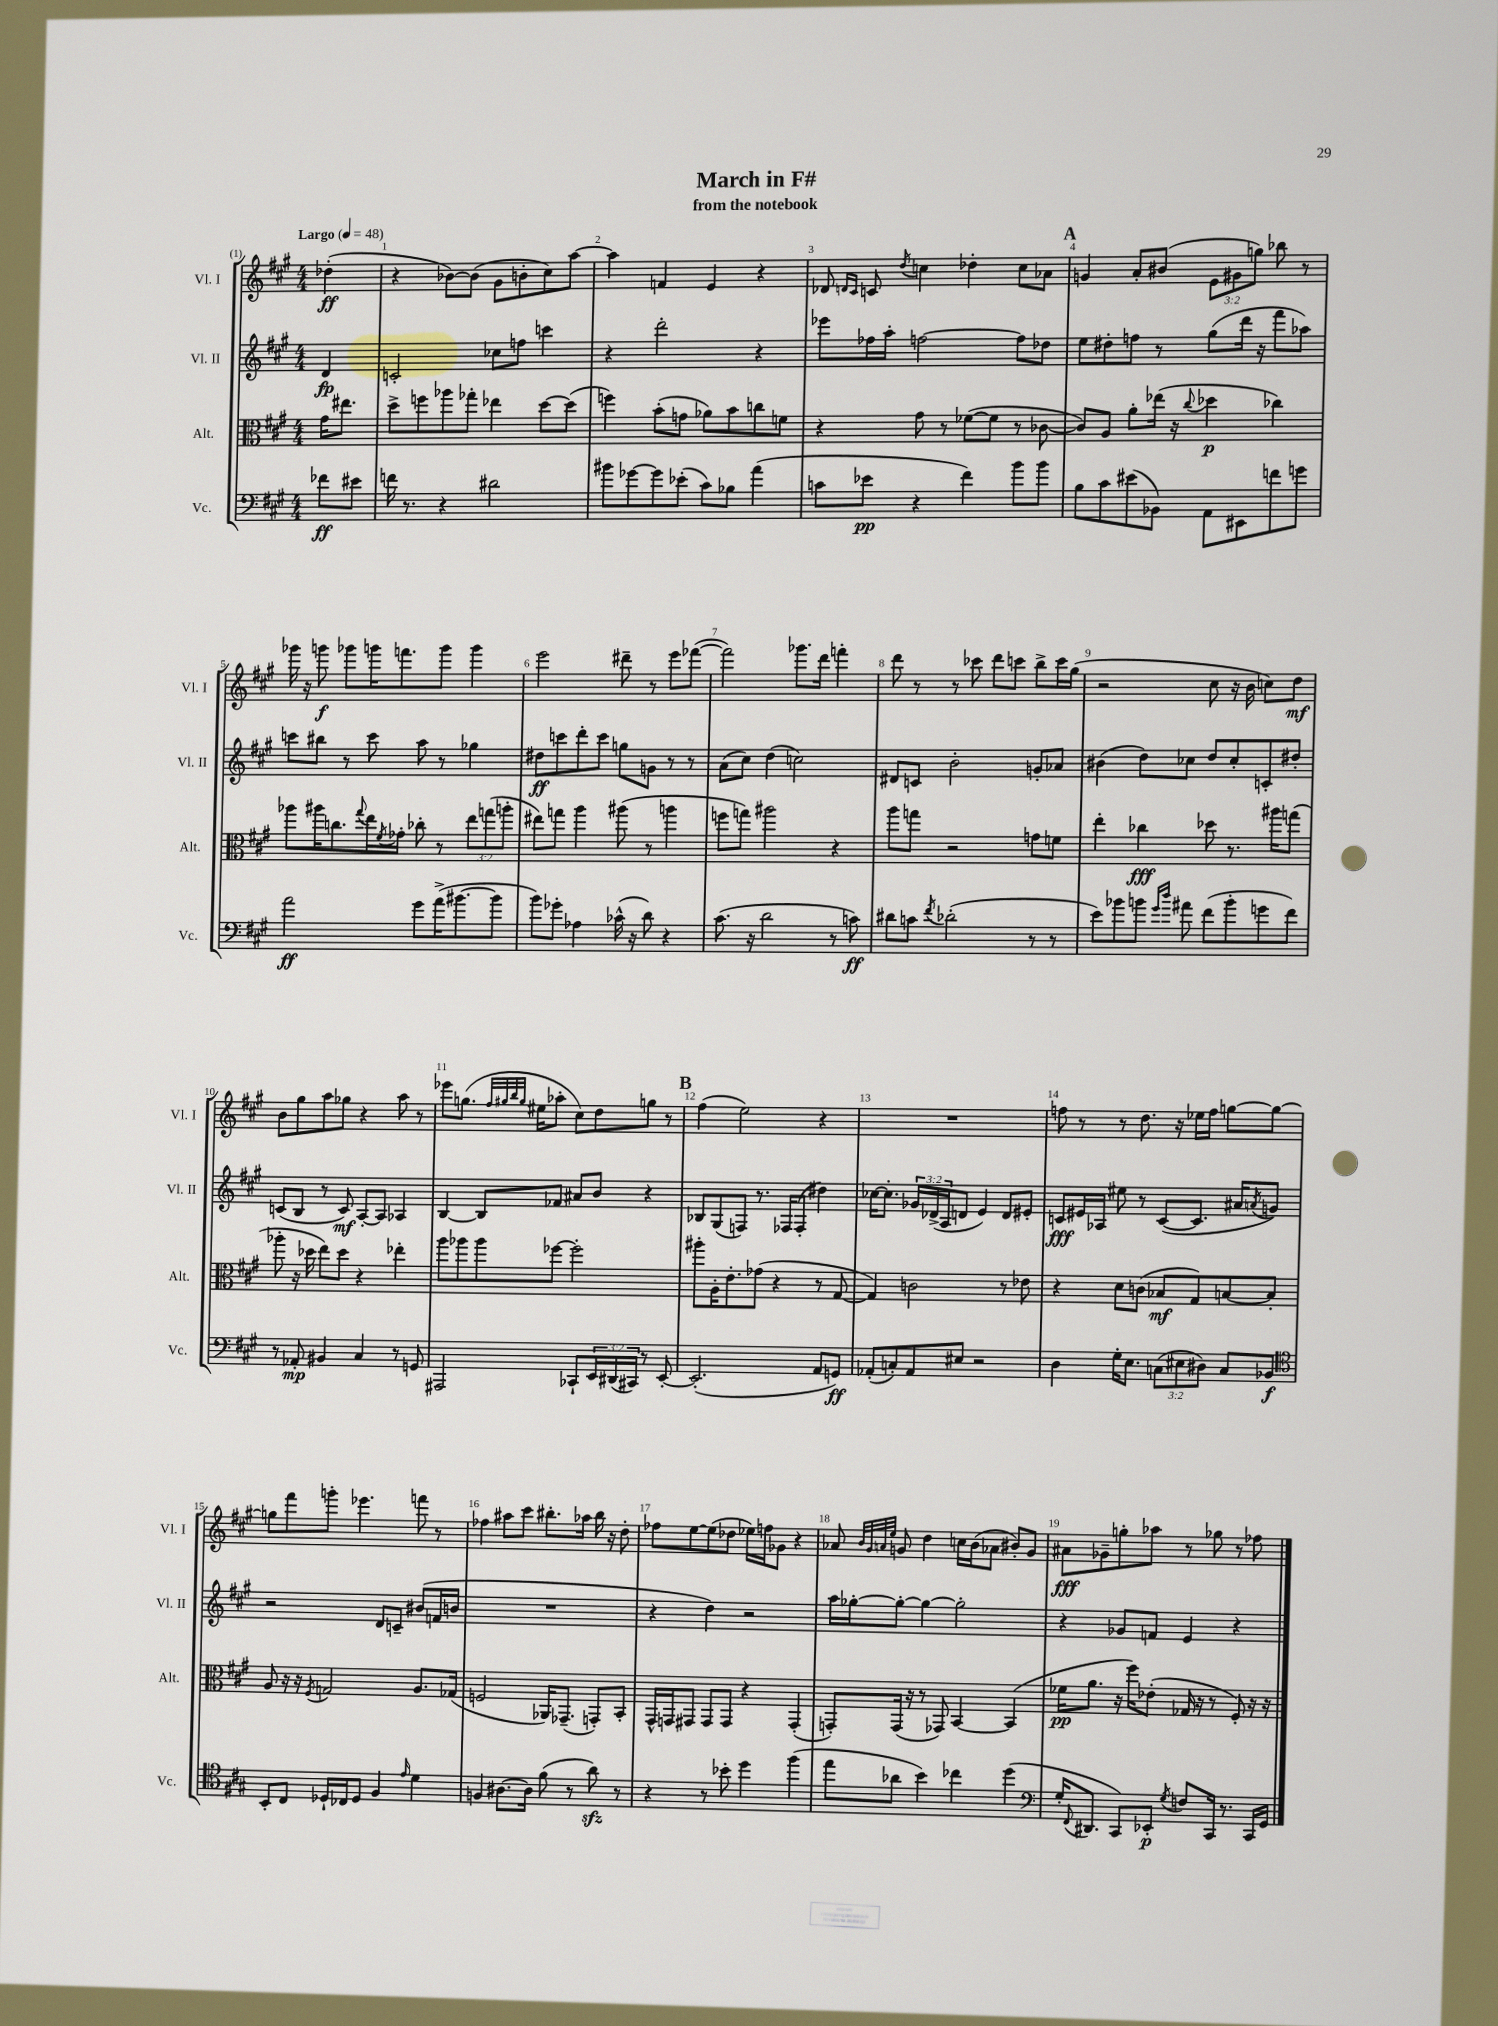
\header { title = "March in F#" subtitle = "from the notebook" }
<<
\new StaffGroup <<
\new Staff = "s0" \with { instrumentName = "Vl. I" shortInstrumentName = "Vl. I" } {
    \clef treble \key a \major \numericTimeSignature \time 4/4 \override Staff.TupletNumber.text = #tuplet-number::calc-fraction-text \partial 4 \tempo "Largo" 4 = 48
    des''4-.\ff( |
    r4 bes'8~) bes'8( gis'8 b'8-. cis''8) a''8~ |
    a''4 f'4 e'4 r4 |
    des'8 \grace { d'16 cis'16 } c'8 \acciaccatura { d''8 } c''4 des''4-. c''8 aes'8 |
    \mark \markup { \bold "A" } g'4 a'8-. bis'8( \tuplet 3/2 { e'8 gis'8 g''8) } bes''8 r8 |
    ges'''16 r16 g'''8\f ges'''8 g'''16 f'''8. g'''8 g'''4 |
    e'''2 dis'''8-- r8 e'''8 fes'''8~( |
    fes'''2) ges'''8. d'''16 f'''4-. |
    d'''8 r8 r8 ces'''8 d'''8 c'''8 b''8-> c'''16 gis''16( |
    r2 cis''8 r16 b'16 c''8) d''8\mf |
    b'8 gis''8 a''8 ges''8 r4 a''8 r8 |
    ees'''8 g''8.( \grace { fis''32 gis''32 b''32 gis''32 } eis''16 aes''8-. cis''8) d''8 g''8 r8 |
    \mark \markup { \bold "B" } fis''4( e''2) r4 |
    R1 |
    f''8 r8 r8 d''8. r16 ees''16 f''16 g''8~ g''8~ |
    g''8 fis'''8 g'''8-. ees'''4. f'''8 r8 |
    fes''4 ais''8 cis'''8 bis''8.-. aes''16 bis''16 r16 d''8-. |
    fes''8 e''8~ e''8( des''8 ees''16) f''16 ges'8 r4 |
    aes'8 \grace { b'32 gis'32 a'32 e''32 } g'8 d''4 c''16 b'16( aes'8 bis'8-.) g'8 |
    ais'8\fff ges'8-- g''8-. aes''8 r8 ges''8 r8 fes''8 \bar "|." |
}
\new Staff = "s1" \with { instrumentName = "Vl. II" shortInstrumentName = "Vl. II" } {
    \clef treble \key a \major \numericTimeSignature \time 4/4 \override Staff.TupletNumber.text = #tuplet-number::calc-fraction-text \partial 4
    d'4\fp |
    c'2-. ces''8 f''8 c'''4 |
    r4 d'''2-. r4 |
    ees'''8 fes''16 a''16-. f''2~ f''8 des''8 |
    \mark \markup { \bold "A" } e''8 dis''8-. f''8 r8 gis''8( d'''16 r16 fis'''8 aes''8) |
    c'''8 bis''8 r8 c'''8 a''8 r8 ges''4 |
    dis''8\ff c'''8 d'''8-. c'''8 g''8 g'8 r8 r8 |
    a'8( cis''8) d''4( c''2) |
    dis'8 c'8 b'2-. g'8-. aes'8 |
    bis'4( d''8) ces''8 d''8 ces''8-. c'8-. dis''8-. |
    c'8( b8 r8 c'8\mf) a8~-. a8 aes4 |
    b4~ b8 fes'8 ais'8 b'8 r4 |
    \mark \markup { \bold "B" } bes8 gis8( f8) r8. fes16 fes8-.( dis''4) |
    ces''16~ ces''8.-. \tuplet 3/2 { ges'16 des'16->( a16 } d'8 e'4) d'8 eis'8-. |
    c'8\fff eis'16 aes16 eis''8 r8 c'8~( c'8. ais'16 \acciaccatura { a'8 } g'8) |
    r2 d'8 c'8-- bis'8( f'16 b'16 |
    R1 |
    r4 d''4) r2 |
    a''16 ges''16~-. ges''8~-. ges''4~ ges''2-. |
    r4 ges'8 f'8 e'4 r4 \bar "|." |
}
\new Staff = "s2" \with { instrumentName = "Alt." shortInstrumentName = "Alt." } {
    \clef alto \key a \major \numericTimeSignature \time 4/4 \override Staff.TupletNumber.text = #tuplet-number::calc-fraction-text \partial 4
    gis'16 eis''8. |
    d''8-> f''8 aes''8 ges''8-. ees''4 d''8~ d''8( |
    f''4) b'8-.( g'8 aes'8) b'8 c''8 f'8 |
    r4 gis'8 r8 fes'8~( fes'8 r8 ces'8~ |
    \mark \markup { \bold "A" } ces'8) a8 a'8-. ees''16( r16 \appoggiatura { cis''8 } des''4\p ces''4) |
    aes''8 ais''16 c''8. \appoggiatura { gis''8 } e''16 \acciaccatura { fis'8 } ges'16-. ces''8-. r8 \tuplet 3/2 { e''8 g''8( a''8-. } |
    eis''8) g''8 a''4 ais''8( r8 a''4 |
    f''8 g''8) ais''2 r4 |
    a''8 g''8 r2 g'8 f'8 |
    e''4-. ces''4\fff des''8 r8. ais''16 g''8( |
    aes''8-. r16 des''16 e''8) des''8 r4 ees''4-. |
    a''8 aes''8 aes''8 fes''8~ fes''2-. |
    \mark \markup { \bold "B" } ais''8-. a16-. e'8.-. ges'8( r4 r8 gis8~ |
    gis4) c'2 r8 ees'8 |
    r4 d'8 c'8( bes8\mf gis8) b8~ b8-. |
    a8 r16 r16 \acciaccatura { fis8 } g2 a8. ges16( |
    f2 aes,16) ges,8.--( g,8-.) b,8-. |
    gis,16-^ g,16 gis,8 gis,8 gis,8 r4 gis,4-.( |
    g,8-.) g,16( r16 r8 ges,8) b,4~ b,4( |
    fes'16\pp a'8. r16 fis''16) ees'8-.( ges16 r16 r8 fis8-.) r16 r16 \bar "|." |
}
\new Staff = "s3" \with { instrumentName = "Vc." shortInstrumentName = "Vc." } {
    \clef bass \key a \major \numericTimeSignature \time 4/4 \override Staff.TupletNumber.text = #tuplet-number::calc-fraction-text \partial 4
    fes'8\ff eis'8 |
    f'16 r8. r4 dis'2 |
    bis'8 ges'8~ ges'8 ees'8-.( cis'8) bes8 a'4( |
    c'8 ees'8\pp r4 fis'4) b'8 b'8 |
    \mark \markup { \bold "A" } b8 cis'8 eis'8( bes,8) a,8 eis,8 f'8 g'8 |
    a'2\ff gis'8 a'16->( bis'8.~ bis'8 |
    b'8) ges'8-. aes4 ces'16-^( r16 d'8) r4 |
    cis'8.( r16 d'2 r8 c'8\ff) |
    dis'8 c'8 \acciaccatura { fis'8 } des'2-.( r8 r8 |
    e'8) bes'8 b'8 \grace { gis'16 d''16 } ais'8 fis'8( b'8-. g'8 fis'8) |
    r8 aes,8-.\mp bis,4 cis4 r8 g,8 |
    ais,,2 ces,8-! \tuplet 3/2 { e,16 dis,16( cis,16) } r8 e,8~-. |
    \mark \markup { \bold "B" } e,2.-.( a,8 g,8\ff) |
    aes,8-.( c8-.) aes,8 eis8 r2 |
    d4 gis16-. e8. \tuplet 3/2 { c8( eis8 dis8) } c8 bes,8\f |
    \clef tenor b,8-. cis8 des16-! ces16 des8 fis4 \grace { e'16 } d'4 |
    f4 ais8.~ ais16 fis'8( r8 a'8\sfz) r8 |
    r4 r8 bes'8-. d''4 fis''4( |
    e''8 aes'8 b'4) ces''4 d''4( |
    \clef bass gis16-. \appoggiatura { fis,8 } dis,8. cis,8) ees,8-.\p \acciaccatura { gis8 } f8 cis,16 r8. cis,16 gis,16 \bar "|." |
}
>>
>>
\layout { \context { \Score \override BarNumber.break-visibility = ##(#f #t #t) barNumberVisibility = #all-bar-numbers-visible } }
